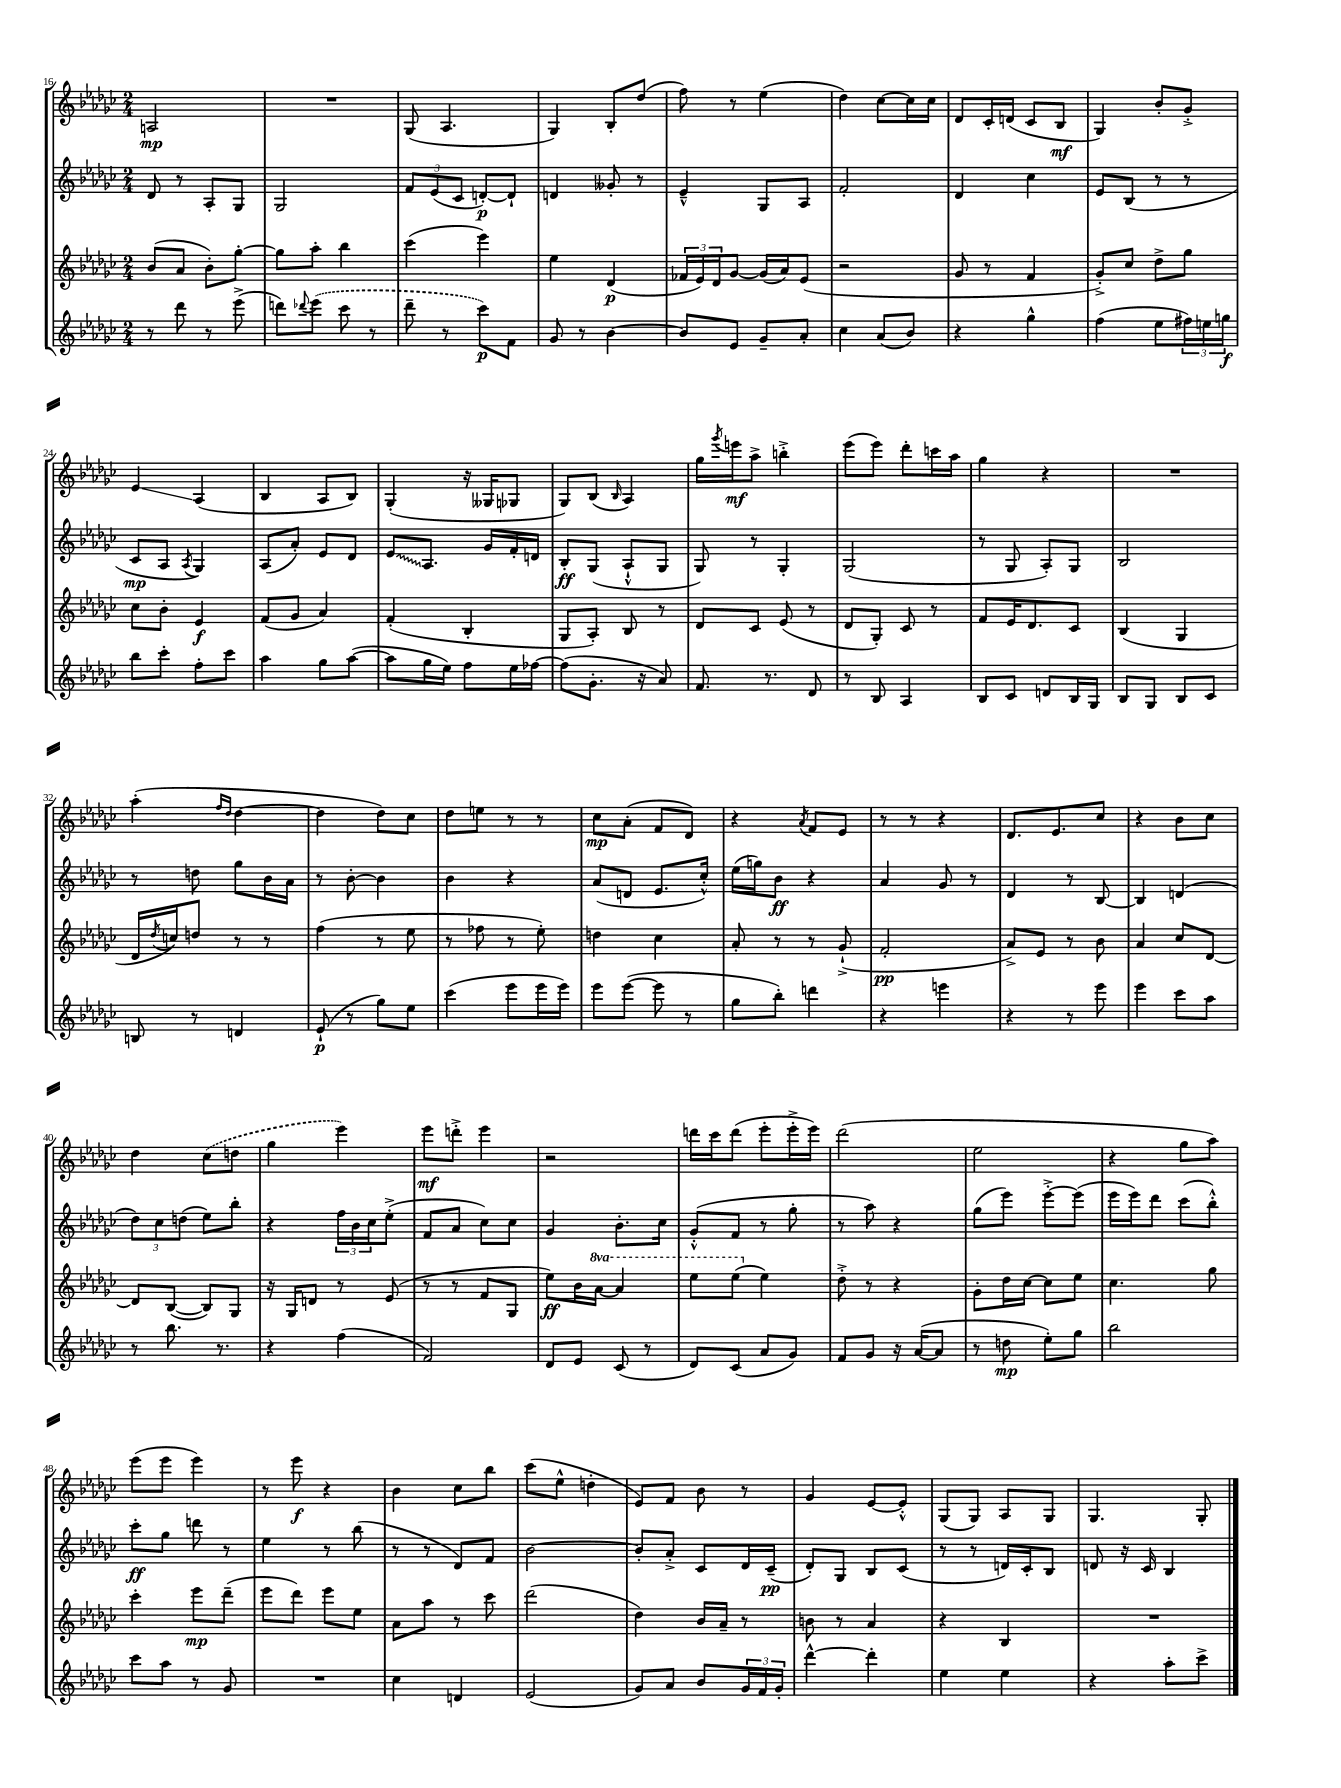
<<
\new StaffGroup <<
\new Staff = "s0" {
    \clef treble \key ges \major \numericTimeSignature \time 2/4
    a2\mp |
    R2 |
    ges8( aes4. |
    ges4) bes8-. des''8( |
    f''8) r8 ees''4( |
    des''4) ces''8~ ces''16 ces''16 |
    des'8 ces'16-. d'16( ces'8 bes8\mf |
    ges4) bes'8-. ges'8-.-> |
    ees'4\glissando aes4( |
    bes4 aes8 bes8) |
    ges4-.( r16 geses16 ges8 |
    ges8) bes8( \grace { bes16 } aes4) |
    ges''16 \acciaccatura { ges'''8 } e'''16\mf aes''8-> b''4-.-> |
    ees'''8( ees'''8) des'''8-. c'''16 aes''16 |
    ges''4 r4 |
    R2 |
    aes''4-.( \grace { f''16 des''16 } des''4~ |
    des''4 des''8) ces''8 |
    des''8 e''8 r8 r8 |
    ces''8\mp aes'8-.( f'8 des'8) |
    r4 \acciaccatura { aes'8 } f'8 ees'8 |
    r8 r8 r4 |
    des'8. ees'8. ces''8 |
    r4 bes'8 ces''8 |
    des''4 \once \slurDashed ces''8( d''8 |
    ges''4 ees'''4) |
    ees'''8\mf d'''8-.-> ees'''4 |
    r2 |
    d'''16 ces'''16 d'''8( ees'''8-. ees'''16-.-> ees'''16) |
    des'''2( |
    ees''2 |
    r4 ges''8 aes''8) |
    ees'''8( ees'''8 ees'''4) |
    r8 ees'''8\f r4 |
    bes'4 ces''8 bes''8 |
    ces'''8( ees''8-^ d''4-. |
    ees'8) f'8 bes'8 r8 |
    ges'4 ees'8~ ees'8-.-^ |
    ges8( ges8) aes8 ges8 |
    ges4. ges8-. \bar "|." |
}
\new Staff = "s1" {
    \clef treble \key ges \major \numericTimeSignature \time 2/4
    des'8 r8 aes8-. ges8 |
    ges2 |
    \tuplet 3/2 { f'8 ees'8( ces'8 } d'8~-.\p) d'8-! |
    d'4 geses'8-. r8 |
    ees'4---^ ges8 aes8 |
    f'2-. |
    des'4 ces''4 |
    ees'8 bes8( r8 r8 |
    ces'8\mp aes8 \acciaccatura { aes8 } ges4) |
    aes8( aes'8-.) ees'8 des'8 |
    \once \override Glissando.style = #'zigzag ees'8\glissando aes8. ges'16 f'16-. d'16 |
    bes8-.\ff ges8( aes8-!-^ ges8 |
    ges8) r8 ges4-. |
    ges2( |
    r8 ges8 aes8-.) ges8 |
    bes2 |
    r8 d''8 ges''8 bes'16 aes'16 |
    r8 bes'8~-. bes'4 |
    bes'4 r4 |
    aes'8( d'8 ees'8. ces''16-.-^) |
    ees''16( g''16) bes'8\ff r4 |
    aes'4 ges'8 r8 |
    des'4 r8 bes8~ |
    bes4 d'4( |
    \tuplet 3/2 { des''8) ces''8 d''8( } ees''8) bes''8-. |
    r4 \tuplet 3/2 { f''16 bes'16 ces''16 } ees''8-.->( |
    f'8 aes'8 ces''8) ces''8 |
    ges'4 bes'8.-. ces''16 |
    ges'8-.-^( f'8 r8 ges''8-. |
    r8 aes''8) r4 |
    ges''8( ees'''8) ees'''8~-.-> ees'''8( |
    ees'''16 ees'''16) des'''8 ces'''8( bes''8-.-^) |
    ces'''8-.\ff ges''8 d'''8 r8 |
    ees''4 r8 bes''8( |
    r8 r8 des'8) f'8 |
    bes'2~ |
    bes'8-. aes'8-.-> ces'8 des'16 ces'16--\pp( |
    des'8-.) ges8 bes8 ces'8( |
    r8 r8 d'16) ces'16-. bes8 |
    d'8 r16 ces'16 bes4 \bar "|." |
}
\new Staff = "s2" {
    \clef treble \key ges \major \numericTimeSignature \time 2/4 \set Staff.ottavationMarkups = #ottavation-simple-ordinals
    bes'8( aes'8 bes'8-.) ges''8~-. |
    ges''8 aes''8-. bes''4 |
    ces'''4( ees'''4) |
    ees''4 des'4\p( |
    \tuplet 3/2 { fes'16 ees'16) des'16 } ges'8~ ges'16( aes'16) ees'8( |
    r2 |
    ges'8 r8 f'4 |
    ges'8-.->) ces''8 des''8-> ges''8 |
    ces''8 bes'8-. ees'4\f |
    f'8( ges'8 aes'4) |
    f'4-.( bes4-. |
    ges8 aes8-.) bes8 r8 |
    des'8 ces'8 ees'8( r8 |
    des'8 ges8-.) ces'8 r8 |
    f'8 ees'16 des'8. ces'8 |
    bes4( ges4 |
    des'16 \acciaccatura { des''8 } c''16) d''8 r8 r8 |
    f''4( r8 ees''8 |
    r8 fes''8 r8 ees''8-.) |
    d''4 ces''4 |
    aes'8-. r8 r8 ges'8-!->( |
    f'2-.\pp |
    aes'8->) ees'8 r8 bes'8 |
    aes'4 ces''8 des'8~ |
    des'8 bes8~( bes8) ges8 |
    r16 ges16 d'8 r8 ees'8( |
    r8 r8 f'8 ges8 |
    ees''8\ff) bes'16 \ottava #1 aes''16~ aes''4 |
    ees'''8 ees'''8( \ottava #0 ees''4) |
    des''8-.-> r8 r4 |
    ges'8-. des''16 ces''16~ ces''8 ees''8 |
    ces''4. ges''8 |
    ces'''4-. ees'''8\mp des'''8--( |
    ees'''8 des'''8) ees'''8 ees''8 |
    aes'8 aes''8 r8 ces'''8 |
    des'''2( |
    des''4) bes'16 aes'16-- r8 |
    b'8 r8 aes'4 |
    r4 bes4 |
    R2 \bar "|." |
}
\new Staff = "s3" {
    \clef treble \key ges \major \numericTimeSignature \time 2/4
    r8 des'''8 r8 ees'''8->( |
    d'''8) \appoggiatura { des'''8 } \once \slurDashed ees'''8( ces'''8 r8 |
    des'''8-- r8 ces'''8\p) f'8 |
    ges'8 r8 bes'4~ |
    bes'8 ees'8 ges'8-- aes'8-. |
    ces''4 aes'8( bes'8) |
    r4 ges''4-^ |
    f''4( ees''8 \tuplet 3/2 { fis''16) e''16 g''16\f } |
    bes''8 ces'''8-. f''8-. ces'''8 |
    aes''4 ges''8 aes''8~( |
    aes''8 ges''16 ees''16) f''8 ees''16 fes''16~ |
    fes''8( ges'8.-. r16 aes'8) |
    f'8. r8. des'8 |
    r8 bes8 aes4 |
    bes8 ces'8 d'8 bes16 ges16 |
    bes8 ges8 bes8 ces'8 |
    b8 r8 d'4 |
    ees'8-!\p( r8 ges''8) ees''8 |
    ces'''4( ees'''8 ees'''16 ees'''16) |
    ees'''8 ees'''8~( ees'''8 r8 |
    ges''8 bes''8-.) d'''4 |
    r4 e'''4 |
    r4 r8 ees'''8 |
    ees'''4 ces'''8 aes''8 |
    r8 bes''8. r8. |
    r4 f''4( |
    f'2) |
    des'8 ees'8 ces'8( r8 |
    des'8) ces'8( aes'8 ges'8) |
    f'8 ges'8 r16 aes'16~( aes'8 |
    r8 d''8\mp ees''8-.) ges''8 |
    bes''2 |
    ces'''8 aes''8 r8 ges'8 |
    R2 |
    ces''4 d'4 |
    ees'2( |
    ges'8) aes'8 bes'8 \tuplet 3/2 { ges'16 f'16 ges'16-. } |
    des'''4~-^ des'''4-. |
    ees''4 ees''4 |
    r4 aes''8-. ces'''8-> \bar "|." |
}
>>
>>
\layout { \context { \Score currentBarNumber = #16 } }
